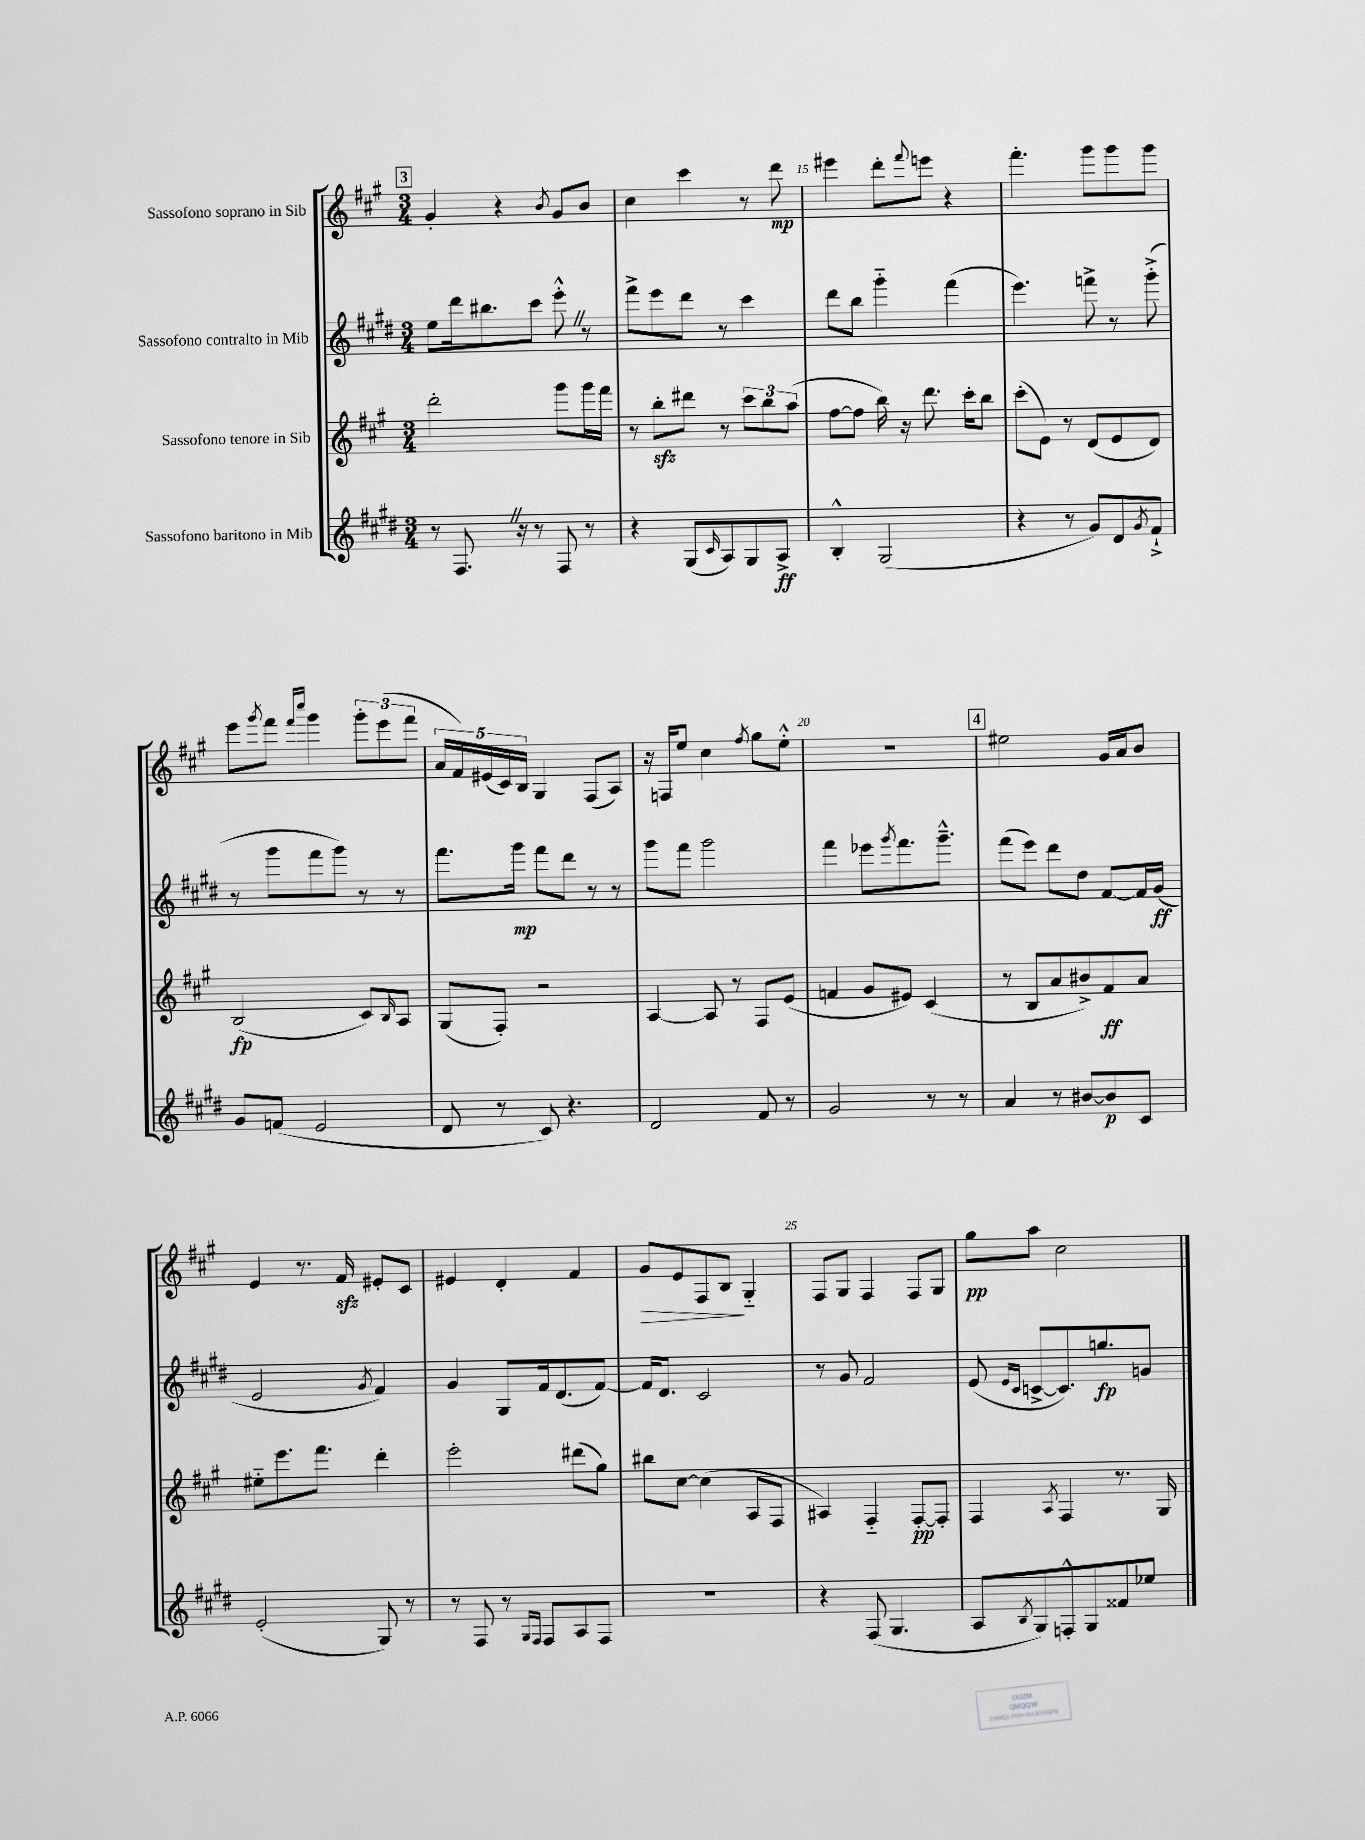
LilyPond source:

<<
\new StaffGroup <<
\new Staff = "s0" \with { instrumentName = "Sassofono soprano in Sib" } {
    \clef treble \key a \major \numericTimeSignature \time 3/4
    \mark \markup { \box "3" } gis'4-. r4 \acciaccatura { b'8 } gis'8 b'8 |
    cis''4 cis'''4 r8 d'''8\mp |
    eis'''4 d'''8-. \appoggiatura { fis'''8 } e'''8 r4 |
    fis'''4.-. gis'''8 gis'''8 gis'''8 |
    e'''8 \acciaccatura { gis'''8 } fis'''8 \grace { fis'''16 cis''''16 } gis'''4 \tuplet 3/2 { gis'''8-. e'''8( fis'''8 } |
    \tuplet 5/4 { a'16 fis'16) eis'16( cis'16) b16 } gis4 fis8( a8) |
    r16 f16 e''8 cis''4 \acciaccatura { fis''8 } gis''8 e''8-.-^ |
    R2. |
    \mark \markup { \box "4" } eis''2 gis'16 a'16 b'8 |
    e'4 r8. fis'16\sfz eis'8-. cis'8 |
    eis'4 d'4-. fis'4 |
    gis'8\> e'8 fis8 b8\! gis4-_ |
    fis8 gis8 fis4 fis8 gis8 |
    gis''8\pp a''8 cis''2 \bar "|." |
}
\new Staff = "s1" \with { instrumentName = "Sassofono contralto in Mib" } {
    \clef treble \key e \major \numericTimeSignature \time 3/4
    \mark \markup { \box "3" } e''8 dis'''16 bis''8. cis'''8 e'''8-.-^ \once \override BreathingSign.text = \markup { \musicglyph "scripts.caesura.straight" } \breathe r8 |
    fis'''8-> e'''8 dis'''8 r8 cis'''4 |
    dis'''8 b''8 gis'''4-_ fis'''4( |
    e'''4.) f'''8-> r8 gis'''8-.->( |
    r8 gis'''8 fis'''8 gis'''8) r8 r8 |
    fis'''8. gis'''16\mp fis'''8 dis'''8 r8 r8 |
    gis'''8 fis'''8 gis'''2 |
    fis'''4 ees'''8 \acciaccatura { gis'''8 } fis'''8. gis'''8.---^ |
    \mark \markup { \box "4" } fis'''8( e'''8) dis'''8 dis''8 fis'8~ fis'16 gis'16\ff( |
    e'2 \acciaccatura { gis'8 } fis'4) |
    gis'4 gis8 fis'16 dis'8.( fis'8~) |
    fis'16 dis'8. cis'2 |
    r8 gis'8 fis'2 |
    e'8( \grace { e'16 cis'16 } c'8~-> c'8.) g''8.\fp g'8 \bar "|." |
}
\new Staff = "s2" \with { instrumentName = "Sassofono tenore in Sib" } {
    \clef treble \key a \major \numericTimeSignature \time 3/4
    \mark \markup { \box "3" } d'''2-. gis'''8 gis'''16 fis'''16 |
    r8 b''8-.\sfz dis'''8 r8 \tuplet 3/2 { cis'''8 b''8 a''8( } |
    fis''8~ fis''8 b''16) r16 d'''8. cis'''16-. b''8 |
    cis'''8-.( e'8) r8 d'8( e'8 d'8) |
    b2\fp( cis'8) \grace { b16 } a8 |
    gis8( fis8-.) r2 |
    a4~ a8 r8 fis8 e'8( |
    f'4 gis'8 eis'8) cis'4( |
    \mark \markup { \box "4" } r8 b8 a'8 bis'8->) fis'8\ff a'8 |
    eis''8-_ e'''8. fis'''8. d'''4-. |
    e'''2-. dis'''8( gis''8) |
    bis''8 cis''8~ cis''4( a8 fis8 |
    ais4) fis4-_ fis8~-.\pp fis8-. |
    fis4 \acciaccatura { a8 } fis4 r8. gis16 \bar "|." |
}
\new Staff = "s3" \with { instrumentName = "Sassofono baritono in Mib" } {
    \clef treble \key e \major \numericTimeSignature \time 3/4
    \mark \markup { \box "3" } r8 fis8. \once \override BreathingSign.text = \markup { \musicglyph "scripts.caesura.straight" } \breathe r16 r8 fis8 r8 |
    r4 gis8( \grace { cis'16 } a8) gis8 a8->\ff |
    b4-.-^ gis2( |
    r4 r8 gis'8) dis'8 \acciaccatura { gis'8 } fis'8-!-> |
    gis'8 f'8( e'2 |
    dis'8 r8 cis'8) r4. |
    dis'2 fis'8 r8 |
    gis'2 r8 r8 |
    \mark \markup { \box "4" } a'4 r8 bis'8~ bis'8\p cis'8 |
    e'2-.( gis8) r8 |
    r8 fis8 r8 \grace { gis16 fis16 } fis8 a8 fis8 |
    R2. |
    r4 fis8( gis4. |
    a8 \acciaccatura { b8 } gis8) f8-.-^ gis8 fisis'8 ees''8 \bar "|." |
}
>>
>>
\layout { \context { \Score currentBarNumber = #13 \override BarNumber.break-visibility = ##(#f #t #t) barNumberVisibility = #(every-nth-bar-number-visible 5) } }
